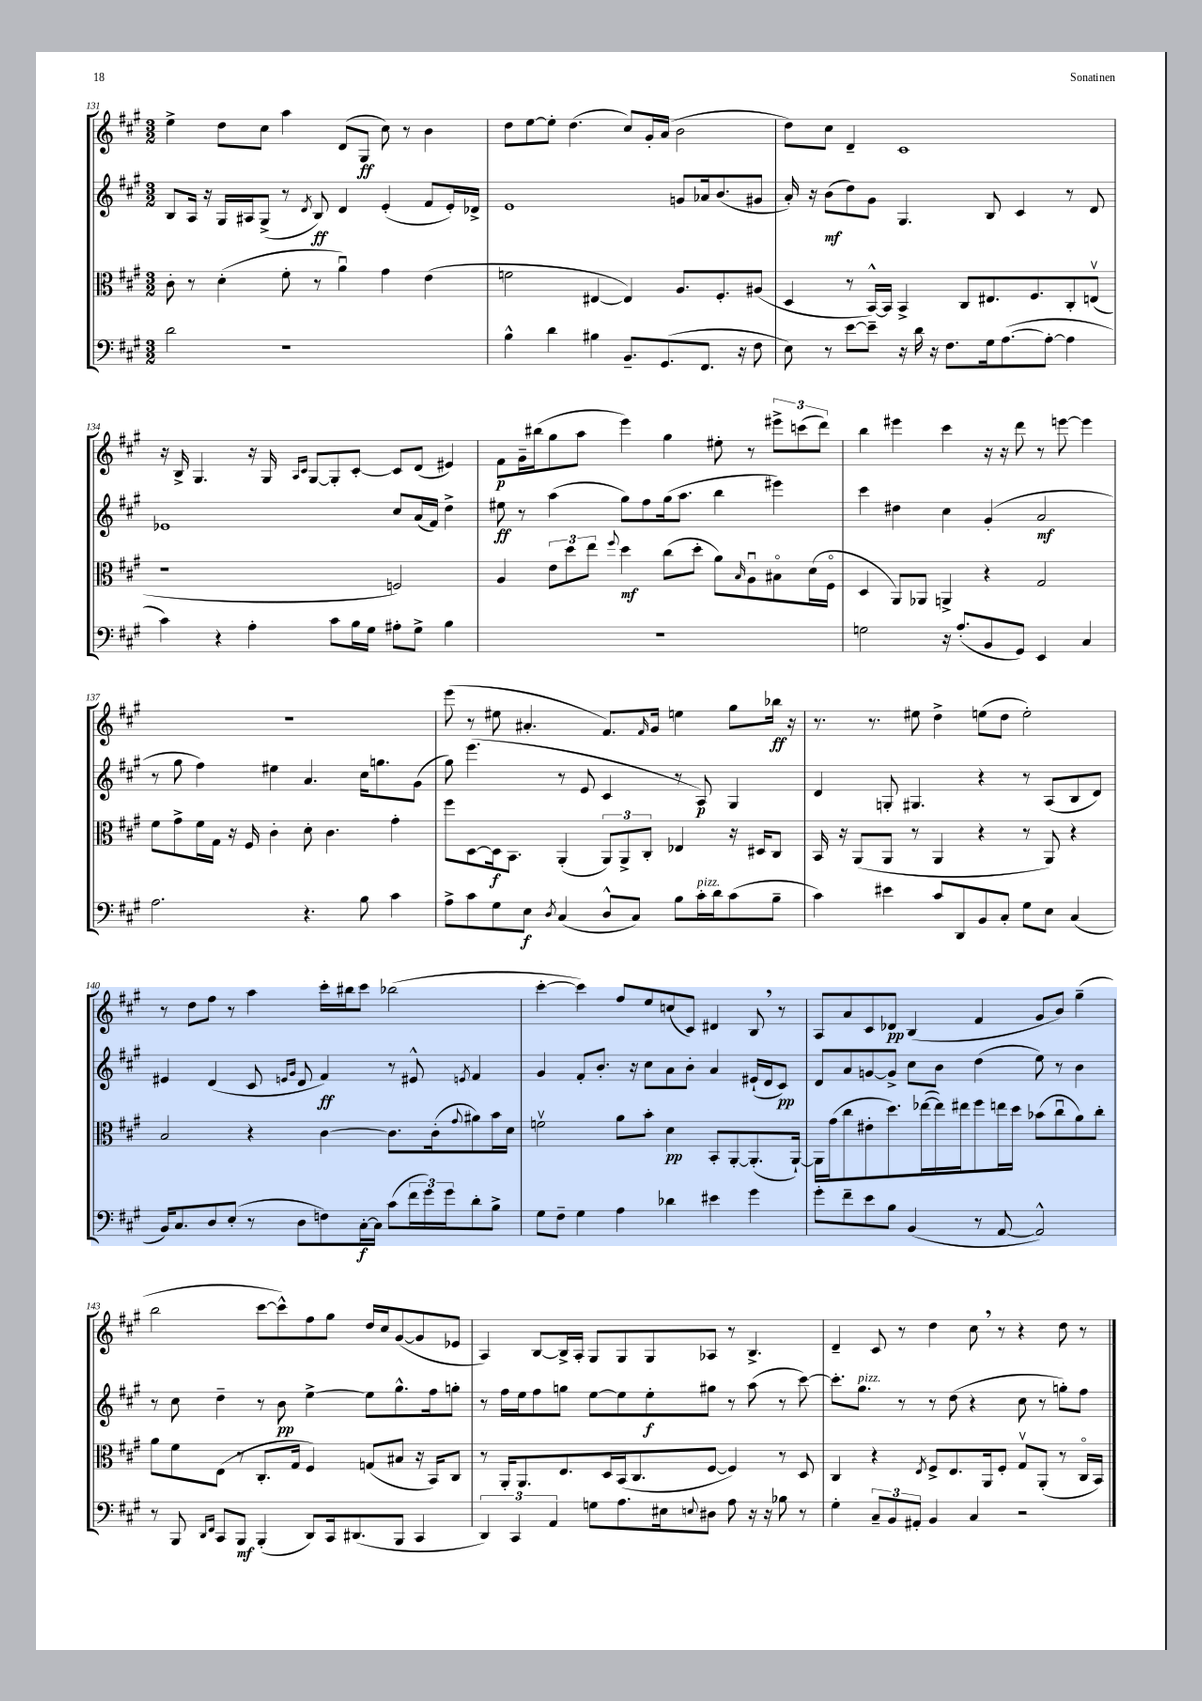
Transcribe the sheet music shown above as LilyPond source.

<<
\new StaffGroup <<
\new Staff = "s0" {
    \clef treble \key a \major \numericTimeSignature \time 3/2
    e''4-> d''8 cis''8 a''4 d'8( gis8\ff cis''8) r8 b'4 |
    d''8 e''8~ e''8-. d''4.( cis''8) gis'16-. a'16( b'2 |
    d''8) cis''8 d'4-- cis'1 |
    r16 b16-> gis4. r16 gis16 \grace { a16 cis'16 } gis8~ gis8-. cis'8~-. cis'8 d'8( eis'4) |
    fis'8\p gis'16-- bis''16( gis''8 a''8 e'''4) gis''4 eis''8-. r8 \tuplet 3/2 { eis'''8-> c'''8( d'''8) } |
    b''4 eis'''4 cis'''4 r16 r16 d'''8 r8 e'''8~ e'''4 |
    R1. |
    e'''8( r8 eis''8 ais'4.-. fis'8.) \grace { fis'16 } gis'16 e''4 gis''8 bes''16\ff r16 |
    r8. r8. eis''8 d''4-> e''8( d''8 e''2-.) |
    r8 d''8 fis''8 r8 a''4 cis'''16-. bis''16 cis'''8 bes''2( |
    cis'''4~-. cis'''4) fis''8 e''8 c''8( cis'8) dis'4 b8 \breathe r8 |
    a8 a'8 cis'8 des'8\pp b4( fis'4 gis'8 b'8) gis''4--( |
    b''2 cis'''8~ cis'''8-^) fis''8 gis''8 d''16 cis''16 gis'8~( gis'8 ees'8 |
    a4) b8~ b16-> a16-. gis8 gis8 gis8 aes8 r8 b4.-> |
    d'4-- cis'8 r8 d''4 cis''8 \breathe r8 r4 d''8 r8 \bar "|." |
}
\new Staff = "s1" {
    \clef treble \key a \major \numericTimeSignature \time 3/2
    b8 a16 r16 gis16 ais16 gis8->( r8 \acciaccatura { d'8 } b8\ff) d'4 e'4-.( fis'8 e'16-.) des'16-> |
    e'1 g'8 aes'16 b'8.( gis'8 |
    a'16-.) r16 b'8\mf( d''8) gis'8 gis4. b8 cis'4 r8 d'8 |
    ees'1 cis''8 a'16( fis'16) d''4-> |
    eis''8\ff r8 a''4( gis''8) fis''8 gis''16( a''8. b''4 eis'''4) |
    cis'''4 dis''4 cis''4 gis'4-.( a'2\mf |
    r8 gis''8 fis''4) eis''4 a'4. cis''16 g''8. gis'8( |
    gis''8) e'''4.( r8 e'8 cis'4 r8 a8\p) gis4 |
    d'4 g8-. gis4. r4 r8 a8( b8 d'8) |
    eis'4 d'4( cis'8 \grace { e'16 gis'16 } d'8 fis'4\ff) r8 eis'8-^ \acciaccatura { e'8 } fis'4 |
    gis'4 fis'8-. b'8.-. r16 cis''8 a'8 b'8-. a'4 eis'16-!( d'16 cis'8\pp) |
    d'8 a'8 g'8~ g'8-> cis''8 b'8 d''4( e''8) r8 b'4 |
    r8 cis''8 d''4-- r8 b'8\pp e''4~-> e''8 gis''8.-^ fis''16 g''8-. |
    r8 fis''16 e''16 fis''8 g''8 e''8~ e''8 e''8-.\f gis''8 r8 a''8( r8 cis'''8~) |
    cis'''8.-. gis''8.^\markup { \italic "pizz." } r8 r8 d''8( r4 cis''8 r8 g''8-.) fis''8 \bar "|." |
}
\new Staff = "s2" {
    \clef alto \key a \major \numericTimeSignature \time 3/2
    cis'8-. r8 d'4-.( fis'8-. r8 a'4\downbow) gis'4 e'4( |
    f'2 eis4~ eis4) a8. fis8.-. ais8( |
    d4 r8 b,16~-^) b,16 b,4-> cis8 eis8. fis8. cis8-. e8\upbow( |
    r1 f2) |
    a4 \tuplet 3/2 { e'8 d''8 e''8 } \appoggiatura { fis''8 } d''4\mf cis''8( d''8-. a'8) \grace { b16 } a8\downbow bis8\flageolet d'16( fis16\flageolet |
    d4 a,8) aes,8 a,4-> r4 gis2 |
    fis'8 gis'8-> fis'16 gis16 r16 fis16 cis'4-. d'8-. cis'4. gis'4-. |
    fis''8 d8~ d16\f b,8. a,4-.( \tuplet 3/2 { a,8) a,8-> cis8-. } ees4 r16 dis16 cis8 |
    b,16 r16 a,8( a,8 r8 a,4 r4 r8 a,8) r4 |
    b2 r4 cis'4~ cis'8. cis'16-.( \appoggiatura { gis'8 } ais'8) b'16 d'16 |
    f'2\upbow a'8 b'8-. d'4\pp b,8-. a,8~-. a,8.-.( a,16~-!) |
    a,16 gis'16( cis''8 eis'8-. d''8.) ees''16~( ees''16) eis''16 fis''8 e''16 d''16 bes'8( cis''8\downbow a'8) cis''8-. |
    a'8 fis'8 e8( r8 cis8.-. gis16 fis4) g8( bis8 r16 b,16) cis8 |
    r8 a,16-. a,8. e8. d16 b,16( cis8. fis8~ fis4) r8 d8 |
    cis4 r4 \acciaccatura { e8 } fis8-> e8. a,16 fis8-. gis8\upbow a,8-.( r8 cis16\flageolet b,16) \bar "|." |
}
\new Staff = "s3" {
    \clef bass \key a \major \numericTimeSignature \time 3/2
    d'2 r1 |
    b4-^ d'4 bis4 b,8.-- gis,8.( fis,8. r16 fis8 |
    e8) r8 e'8~ e'8-- r16 d'16 r16 fis8. gis16 a8.~( a8~-. a4 |
    cis'4) r4 a4-. cis'8 b16 gis16 ais8-. gis8-> b4 |
    R1. |
    g2 r16 a8.-.( b,8 gis,8) e,4 cis4 |
    a2. r4. b8 cis'4 |
    a8-> cis'8 gis8 e8\f \acciaccatura { d8 } cis4( d8-^ cis8) b8 cis'16-.^\markup { \italic "pizz." } d'16 cis'8( b8-- |
    cis'4) eis'4 cis'8 d,8 b,8 cis8-. gis8 e8 cis4( |
    b,16) cis8. d8 e8-.( r8 d8 f8) cis16~-.\f cis16 cis'8( \tuplet 3/2 { fis'16 gis'16) gis'16 } d'8-. b8-> |
    gis8 fis8-- gis4 a4 des'4 eis'4 gis'4 |
    gis'8-. fis'8-- e'8 b8 b,4( r8 a,8~ a,2-^) |
    r8 b,,8 \grace { d,16 fis,16 } cis,8 b,,8\mf b,,4-.( d,8) cis,16 dis,8.( b,,8 cis,4 |
    \tuplet 3/2 { d,4) cis,4 a,4 } g8 a8. eis16 \appoggiatura { e8 } dis8 a8 r16 r16 bes8 r8 |
    gis4-. \tuplet 3/2 { cis8-- b,8 ais,8-. } b,4 cis4 r2 \bar "|." |
}
>>
>>
\layout { \context { \Score currentBarNumber = #131 } }
